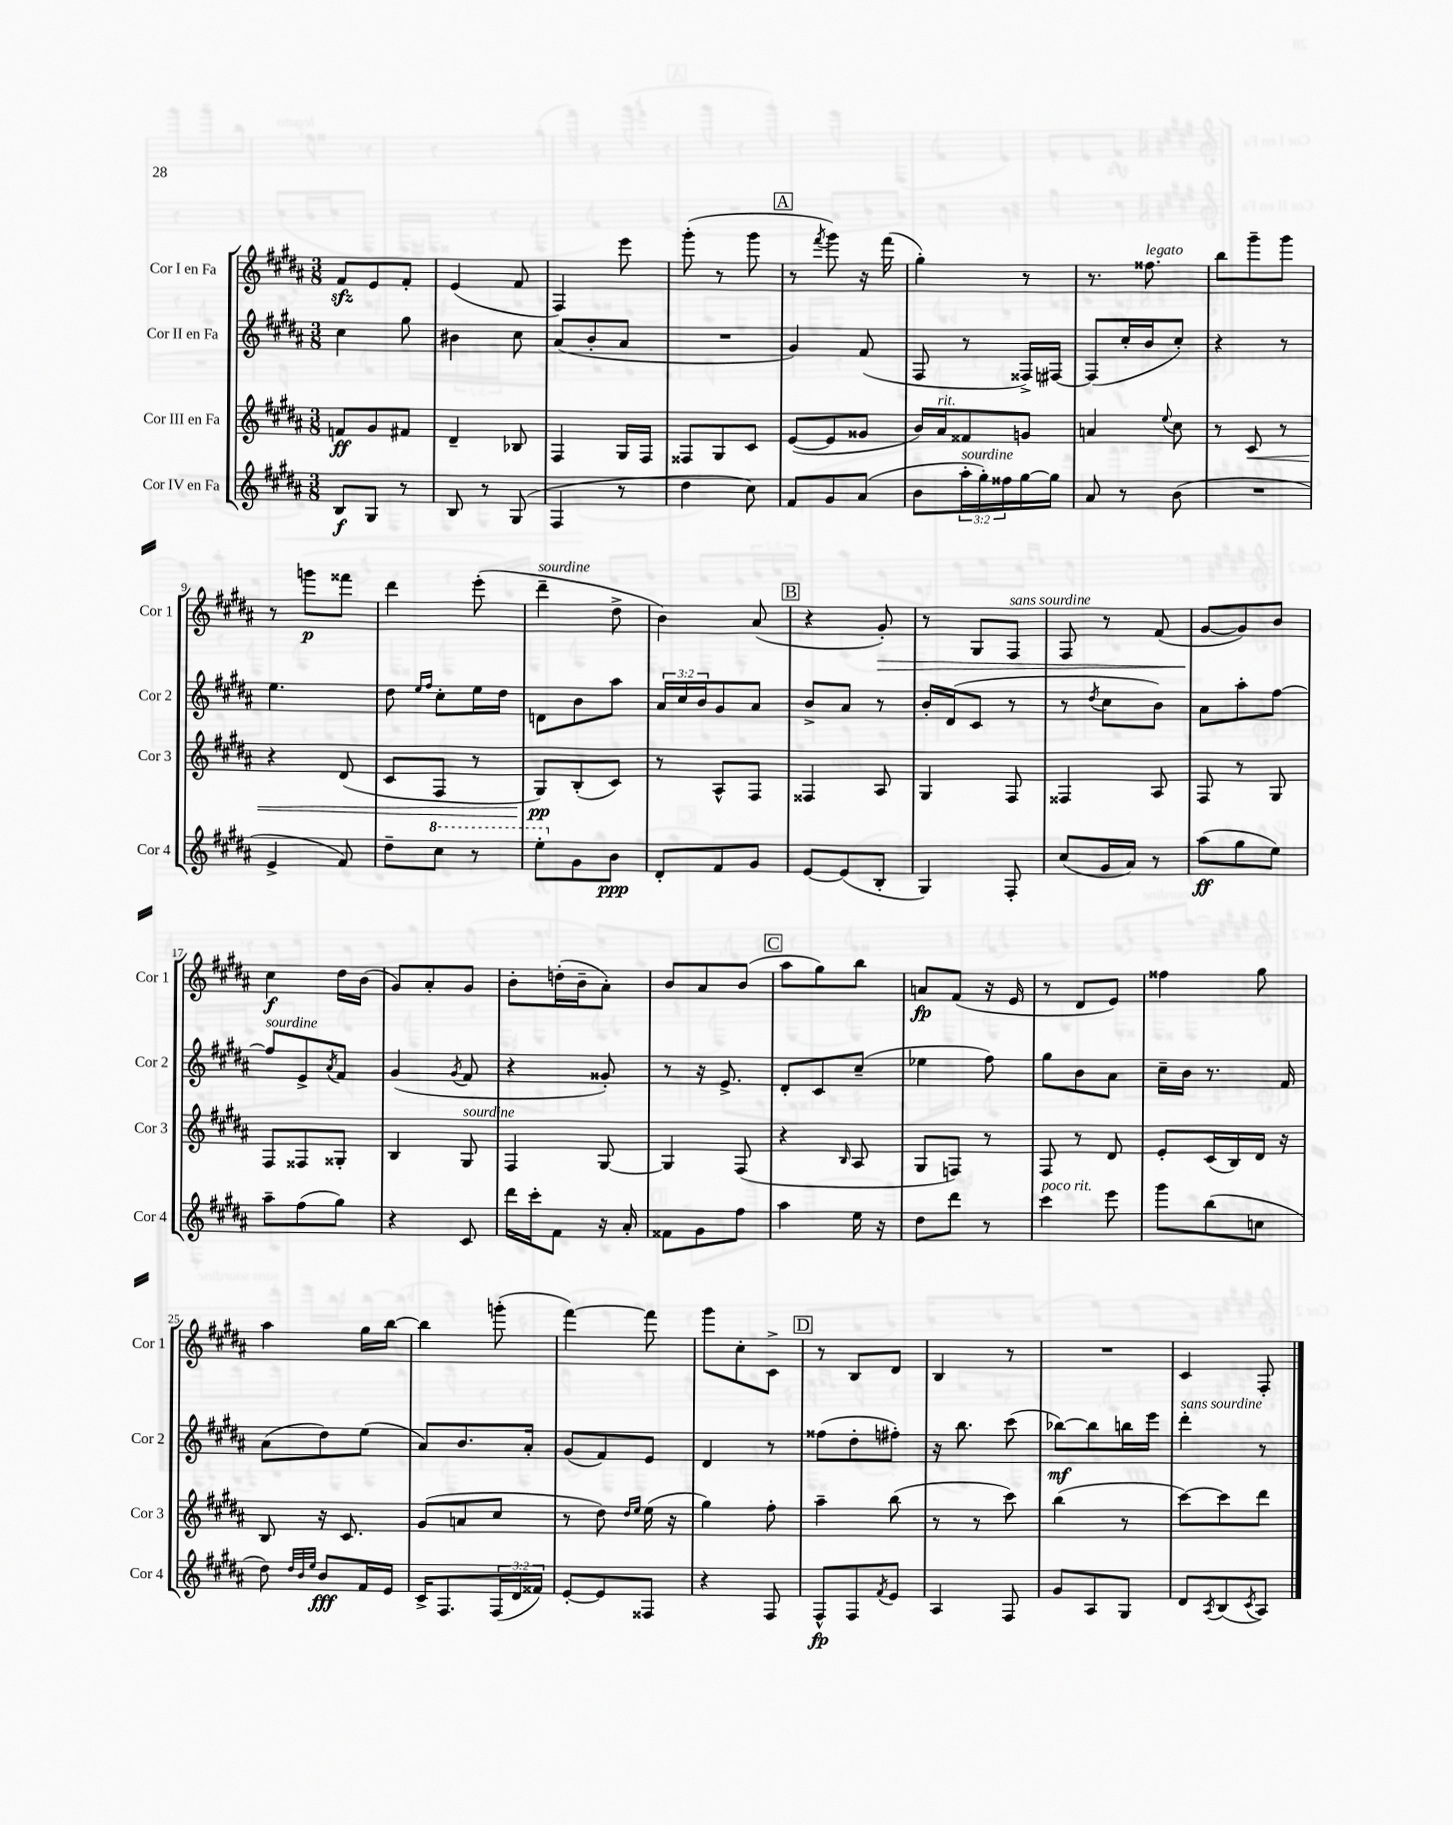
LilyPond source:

<<
\new StaffGroup <<
\new Staff = "s0" \with { instrumentName = "Cor I en Fa" shortInstrumentName = "Cor 1" } {
    \clef treble \key b \major \numericTimeSignature \time 3/8
    fis'8\sfz e'8 fis'8-. |
    e'4( fis'8 |
    fis4) e'''8 |
    gis'''8-.( r8 gis'''8 |
    \mark \markup { \box "A" } r8 \acciaccatura { fis'''8 } gis'''8) r16 fis'''16( |
    gis''4-.) r8 |
    r8. fisis''8.^\markup { \italic "legato" } |
    b''8 gis'''8-- gis'''8 |
    r8 g'''8\p fisis'''8 |
    dis'''4 e'''8-.( |
    dis'''4--^\markup { \italic "sourdine" } dis''8-> |
    b'4) ais'8( |
    \mark \markup { \box "B" } r4 gis'8-.\>) |
    r8 gis8 fis8^\markup { \italic "sans sourdine" } |
    fis8 r8 fis'8( |
    gis'8~\! gis'8) b'8 |
    cis''4\f dis''16 b'16( |
    gis'8) ais'8-. gis'8 |
    b'8-. d''16-.( b'16-- ais'8-.) |
    b'8 ais'8 b'8( |
    \mark \markup { \box "C" } ais''8 gis''8) b''8 |
    a'8\fp fis'8( r16 e'16 |
    r8 dis'8 e'8) |
    fisis''4 gis''8 |
    ais''4 gis''16 b''16~ |
    b''4 g'''8-.( |
    fis'''4~) fis'''8 |
    gis'''8 cis''8-. cis'8-> |
    \mark \markup { \box "D" } r8 b8 dis'8 |
    b4 r8 |
    R4. |
    cis'4 fis8-. \bar "|." |
}
\new Staff = "s1" \with { instrumentName = "Cor II en Fa" shortInstrumentName = "Cor 2" } {
    \clef treble \key b \major \numericTimeSignature \time 3/8 \override Staff.TupletNumber.text = #tuplet-number::calc-fraction-text
    cis''4 gis''8 |
    bis'4 cis''8 |
    ais'8( b'8-. ais'8 |
    R4. |
    \mark \markup { \box "A" } gis'4) fis'8( |
    fis8 r8 fisis16->) fis16~ |
    fis8( cis''16-. b'16 cis''8-.) |
    r4 r8 |
    e''4. |
    dis''8 \grace { e''16 fis''16 } cis''8-. e''16 dis''16 |
    d'8 b'8 ais''8 |
    \tuplet 3/2 { ais'16 cis''16 b'16 } gis'8 ais'8 |
    \mark \markup { \box "B" } b'8-> ais'8 r8 |
    b'16-. dis'16( cis'8 r8 |
    r8 \acciaccatura { dis''8 } cis''8 b'8) |
    ais'8 ais''8-. fis''8~ |
    fis''8^\markup { \italic "sourdine" } e'8-> \acciaccatura { ais'8 } fis'8 |
    gis'4( \acciaccatura { gis'8 } fis'8 |
    r4 gisis'8-.) |
    r8 r16 e'8.-> |
    \mark \markup { \box "C" } dis'8-. cis'8 cis''8--( |
    ees''4 fis''8) |
    gis''8 b'8 ais'8 |
    cis''16-- b'16 r8. fis'16 |
    ais'8( dis''8) e''8( |
    ais'8) b'8. ais'16-. |
    gis'8( fis'8) e'8 |
    dis'4 r8 |
    \mark \markup { \box "D" } fisis''8( dis''8-. fis''8-.) |
    r16 b''8. cis'''8( |
    bes''8~\mf) bes''8 b''16 e'''16 |
    dis'''4-.^\markup { \italic "sans sourdine" } r8 \bar "|." |
}
\new Staff = "s2" \with { instrumentName = "Cor III en Fa" shortInstrumentName = "Cor 3" } {
    \clef treble \key b \major \numericTimeSignature \time 3/8
    f'8\ff gis'8 fis'8 |
    dis'4-- bes8 |
    fis4 gis16 fis16 |
    fisis8 gis8 cis'8 |
    \mark \markup { \box "A" } e'8~( e'8 gisis'8 |
    b'16) ais'16^\markup { \italic "rit." } fisis'8 g'8 |
    a'4 \appoggiatura { e''8 } cis''8 |
    r8 cis'8\< r8 |
    r4 dis'8( |
    cis'8 fis8 r8 |
    gis8\pp\!) b8-.( cis'8) |
    r8 ais8-^ fis8 |
    \mark \markup { \box "B" } fisis4 ais8 |
    gis4 fis8 |
    fisis4 ais8 |
    fis8 r8 gis8 |
    fis8 fisis8 gisis8-. |
    b4 gis8^\markup { \italic "sourdine" } |
    fis4 gis8~ |
    gis4 fis8( |
    \mark \markup { \box "C" } r4 \grace { b16 } ais8 |
    gis8 f8) r8 |
    fis8 r8 dis'8 |
    e'8-. cis'16( b16) dis'16 r16 |
    b8 r16 cis'8. |
    gis'8( a'8 cis''8 |
    r8 dis''8) \grace { dis''16 e''16 } e''16( r16 |
    gis''4) fis''8-. |
    \mark \markup { \box "D" } ais''4-- b''8( |
    r8 r8 cis'''8) |
    b''4( r8 |
    cis'''8~) cis'''8 dis'''8 \bar "|." |
}
\new Staff = "s3" \with { instrumentName = "Cor IV en Fa" shortInstrumentName = "Cor 4" } {
    \clef treble \key b \major \numericTimeSignature \time 3/8 \override Staff.TupletNumber.text = #tuplet-number::calc-fraction-text
    b8\f gis8 r8 |
    b8 r8 gis8( |
    fis4 r8 |
    dis''4 cis''8) |
    \mark \markup { \box "A" } fis'8 gis'8 ais'8( |
    b'8 \tuplet 3/2 { ais''16-.^\markup { \italic "sourdine" } gis''16-.) fisis''16 } gis''16~ gis''16 |
    ais'8 r8 b'8( |
    R4. |
    e'4-> fis'8) |
    dis''8-- \ottava #1 cis'''8 r8 |
    e'''8-. \ottava #0 gis'8 b'8\ppp |
    dis'8-. fis'8 gis'8 |
    \mark \markup { \box "B" } e'8~ e'8( b8-. |
    gis4) fis8-. |
    cis''8( gis'16 ais'16) r8 |
    ais''8\ff( gis''8 e''8) |
    ais''8-- fis''8( gis''8) |
    r4 cis'8 |
    dis'''16 cis'''16-. fis'8 r16 ais'16-. |
    fisis'8 gis'8 fis''8 |
    \mark \markup { \box "C" } ais''4 e''16 r16 |
    dis''8 dis'''8 r8 |
    cis'''4^\markup { \italic "poco rit." } e'''8 |
    gis'''8 b''8( c''8 |
    dis''8) \grace { dis''32 b'32 e''32 } b'8\fff fis'16 e'16 |
    cis'16-> fis8. \tuplet 3/2 { fis16( dis'16 fisis'16) } |
    e'8~-. e'8 fisis8 |
    r4 fis8 |
    \mark \markup { \box "D" } fis8-^\fp fis8 \acciaccatura { fis'8 } e'8 |
    ais4 fis8 |
    gis'8 ais8 gis8 |
    dis'8 \acciaccatura { ais8 } b8( \acciaccatura { cis'8 } ais8) \bar "|." |
}
>>
>>
